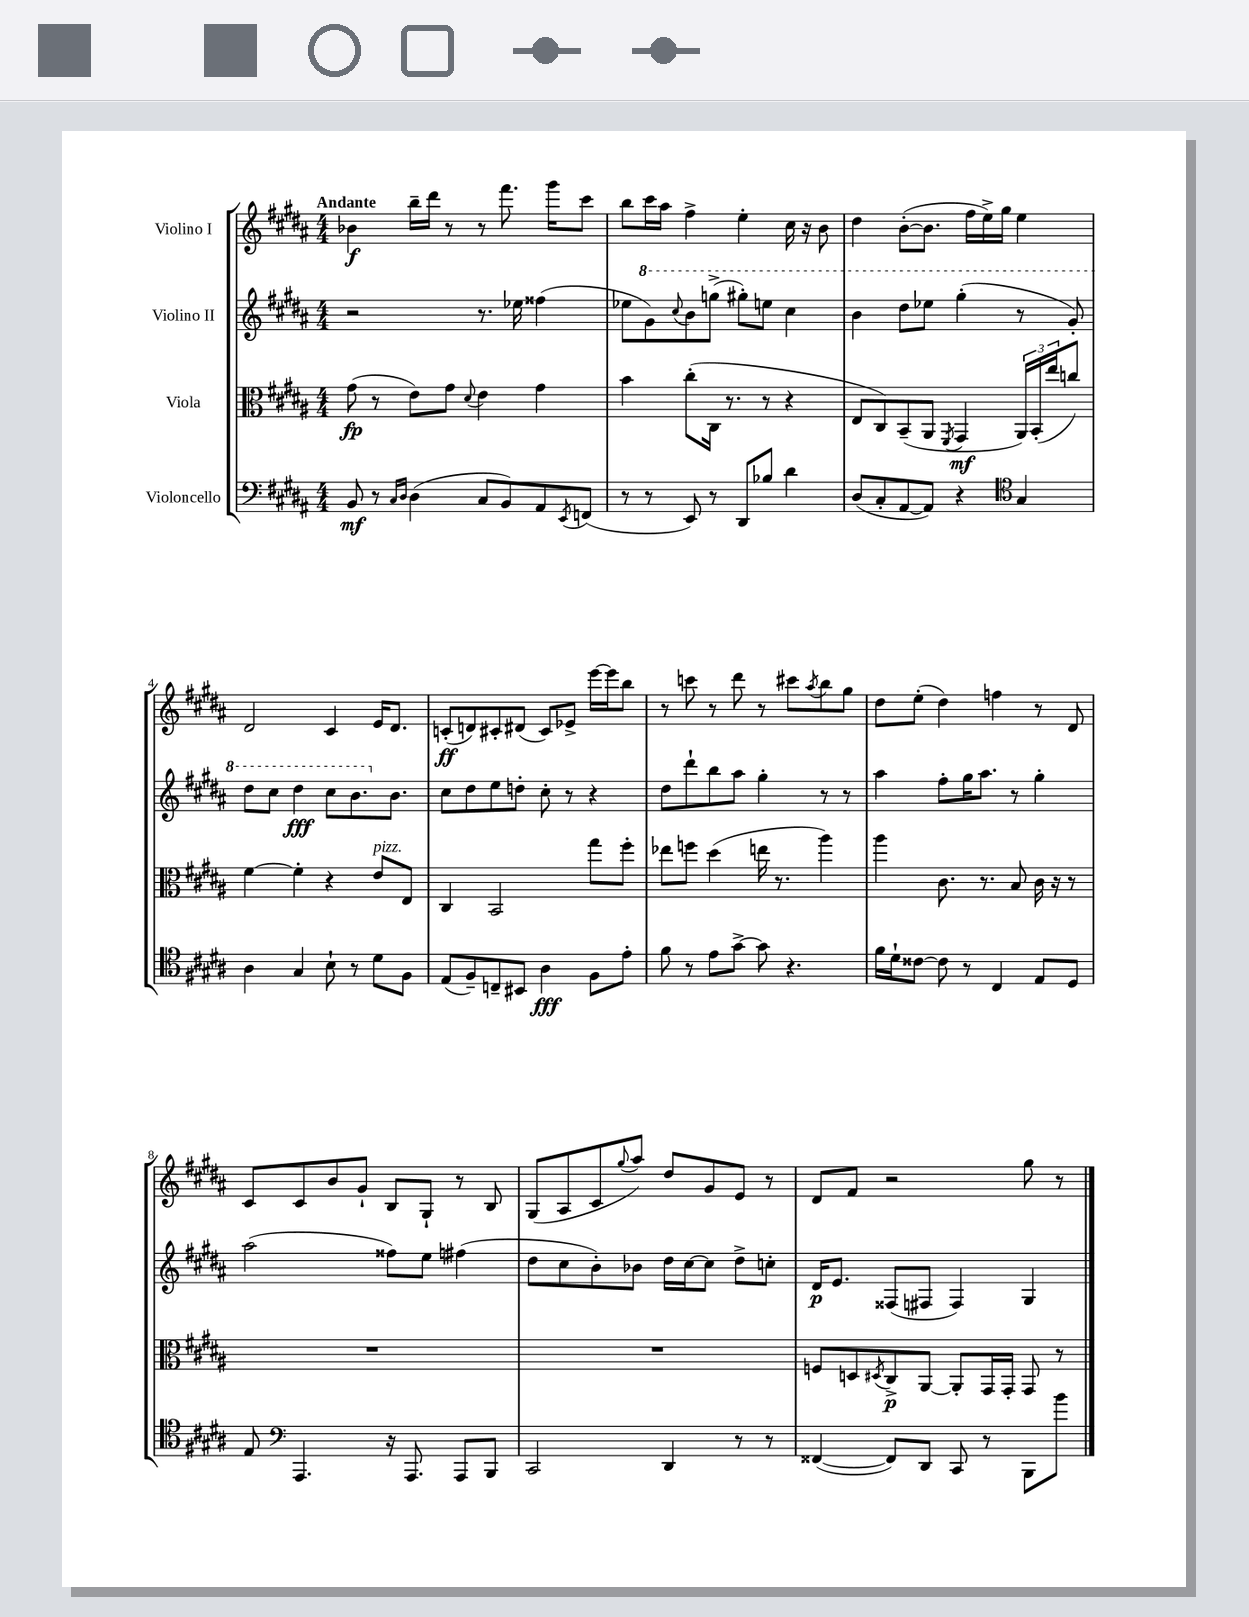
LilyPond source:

<<
\new StaffGroup <<
\new Staff = "s0" \with { instrumentName = "Violino I" } {
    \clef treble \key b \major \numericTimeSignature \time 4/4 \tempo "Andante"
    bes'4\f b''16-- dis'''16 r8 r8 fis'''8. gis'''16 cis'''8 |
    b''8 cis'''16 ais''16 fis''4-> e''4-. cis''16 r16 b'8 |
    dis''4 b'8~-.( b'8. fis''16 e''16->) gis''16 e''4 |
    dis'2 cis'4 e'16 dis'8. |
    c'8-.\ff( d'8) cis'8-. dis'8( cis'8) ees'8-> e'''16~ e'''16 b''8 |
    r8 c'''8 r8 dis'''8 r8 cis'''8 \acciaccatura { ais''8 } b''8 gis''8 |
    dis''8 e''8-.( dis''4) f''4 r8 dis'8 |
    cis'8 cis'8 b'8 gis'8-! b8 gis8-! r8 b8 |
    gis8( ais8 cis'8 \appoggiatura { gis''8 } ais''8) dis''8 gis'8 e'8 r8 |
    dis'8 fis'8 r2 gis''8 r8 \bar "|." |
}
\new Staff = "s1" \with { instrumentName = "Violino II" } {
    \clef treble \key b \major \numericTimeSignature \time 4/4
    r2 r8. ees''16 fisis''4( |
    ees''8 \ottava #1 gis''8) \appoggiatura { cis'''8 } b''8 g'''8->( gis'''8-.) e'''!8 cis'''4 |
    b''4 dis'''8 ees'''8 gis'''4-.( r8 gis''8-.) |
    dis'''8 cis'''8 dis'''4\fff cis'''8 b''8. \ottava #0 b'8. |
    cis''8 dis''8 e''8 d''8-. cis''8-. r8 r4 |
    dis''8 dis'''8-! b''8 ais''8 gis''4-. r8 r8 |
    ais''4 fis''8-. gis''16 ais''8. r8 gis''4-. |
    ais''2( fisis''8) e''8 fis''4( |
    dis''8 cis''8 b'8-.) bes'8 dis''16 cis''16~ cis''8 dis''8-> c''8-. |
    dis'16\p e'8. fisis8( fis8 fis4) gis4 \bar "|." |
}
\new Staff = "s2" \with { instrumentName = "Viola" } {
    \clef alto \key b \major \numericTimeSignature \time 4/4
    gis'8\fp( r8 e'8) gis'8 \appoggiatura { dis'8 } e'4 gis'4 |
    b'4 cis''8-.( cis16 r8. r8 r4 |
    e8 cis8) b,8--( ais,8 \acciaccatura { fis,8 } gis,4\mf \tuplet 3/2 { ais,16) b,16-.( e''16 } c''8) |
    fis'4~ fis'4-. r4 e'8^\markup { \italic "pizz." } e8 |
    cis4 b,2 gis''8 fis''8-. |
    ees''8 f''8 dis''4( e''16 r8. ais''4) |
    ais''4 cis'8. r8. b8 cis'16 r16 r8 |
    R1 |
    R1 |
    f8 d8 \acciaccatura { dis8 } cis8->\p ais,8~ ais,8-. gis,16 gis,16-. gis,8 r8 \bar "|." |
}
\new Staff = "s3" \with { instrumentName = "Violoncello" } {
    \clef bass \key b \major \numericTimeSignature \time 4/4
    b,8\mf r8 \grace { cis16 dis16 } dis4( cis8 b,8) ais,8 \acciaccatura { e,8 } f,8( |
    r8 r8 e,8) r8 dis,8 bes8 dis'4 |
    dis8( cis8-. ais,8~ ais,8) r4 \clef tenor gis4 |
    ais4 gis4 b8-! r8 dis'8 fis8 |
    e8( fis8--) c8-- bis,8 ais4\fff fis8 e'8-. |
    fis'8 r8 e'8 gis'8~-> gis'8 r4. |
    fis'16 dis'16-! cisis'8~ cisis'8 r8 cis4 e8 dis8 |
    e8 \clef bass ais,,4. r16 ais,,8. ais,,8 b,,8 |
    cis,2 dis,4 r8 r8 |
    fisis,4~( fisis,8) dis,8 cis,8 r8 b,,8 b'8 \bar "|." |
}
>>
>>
